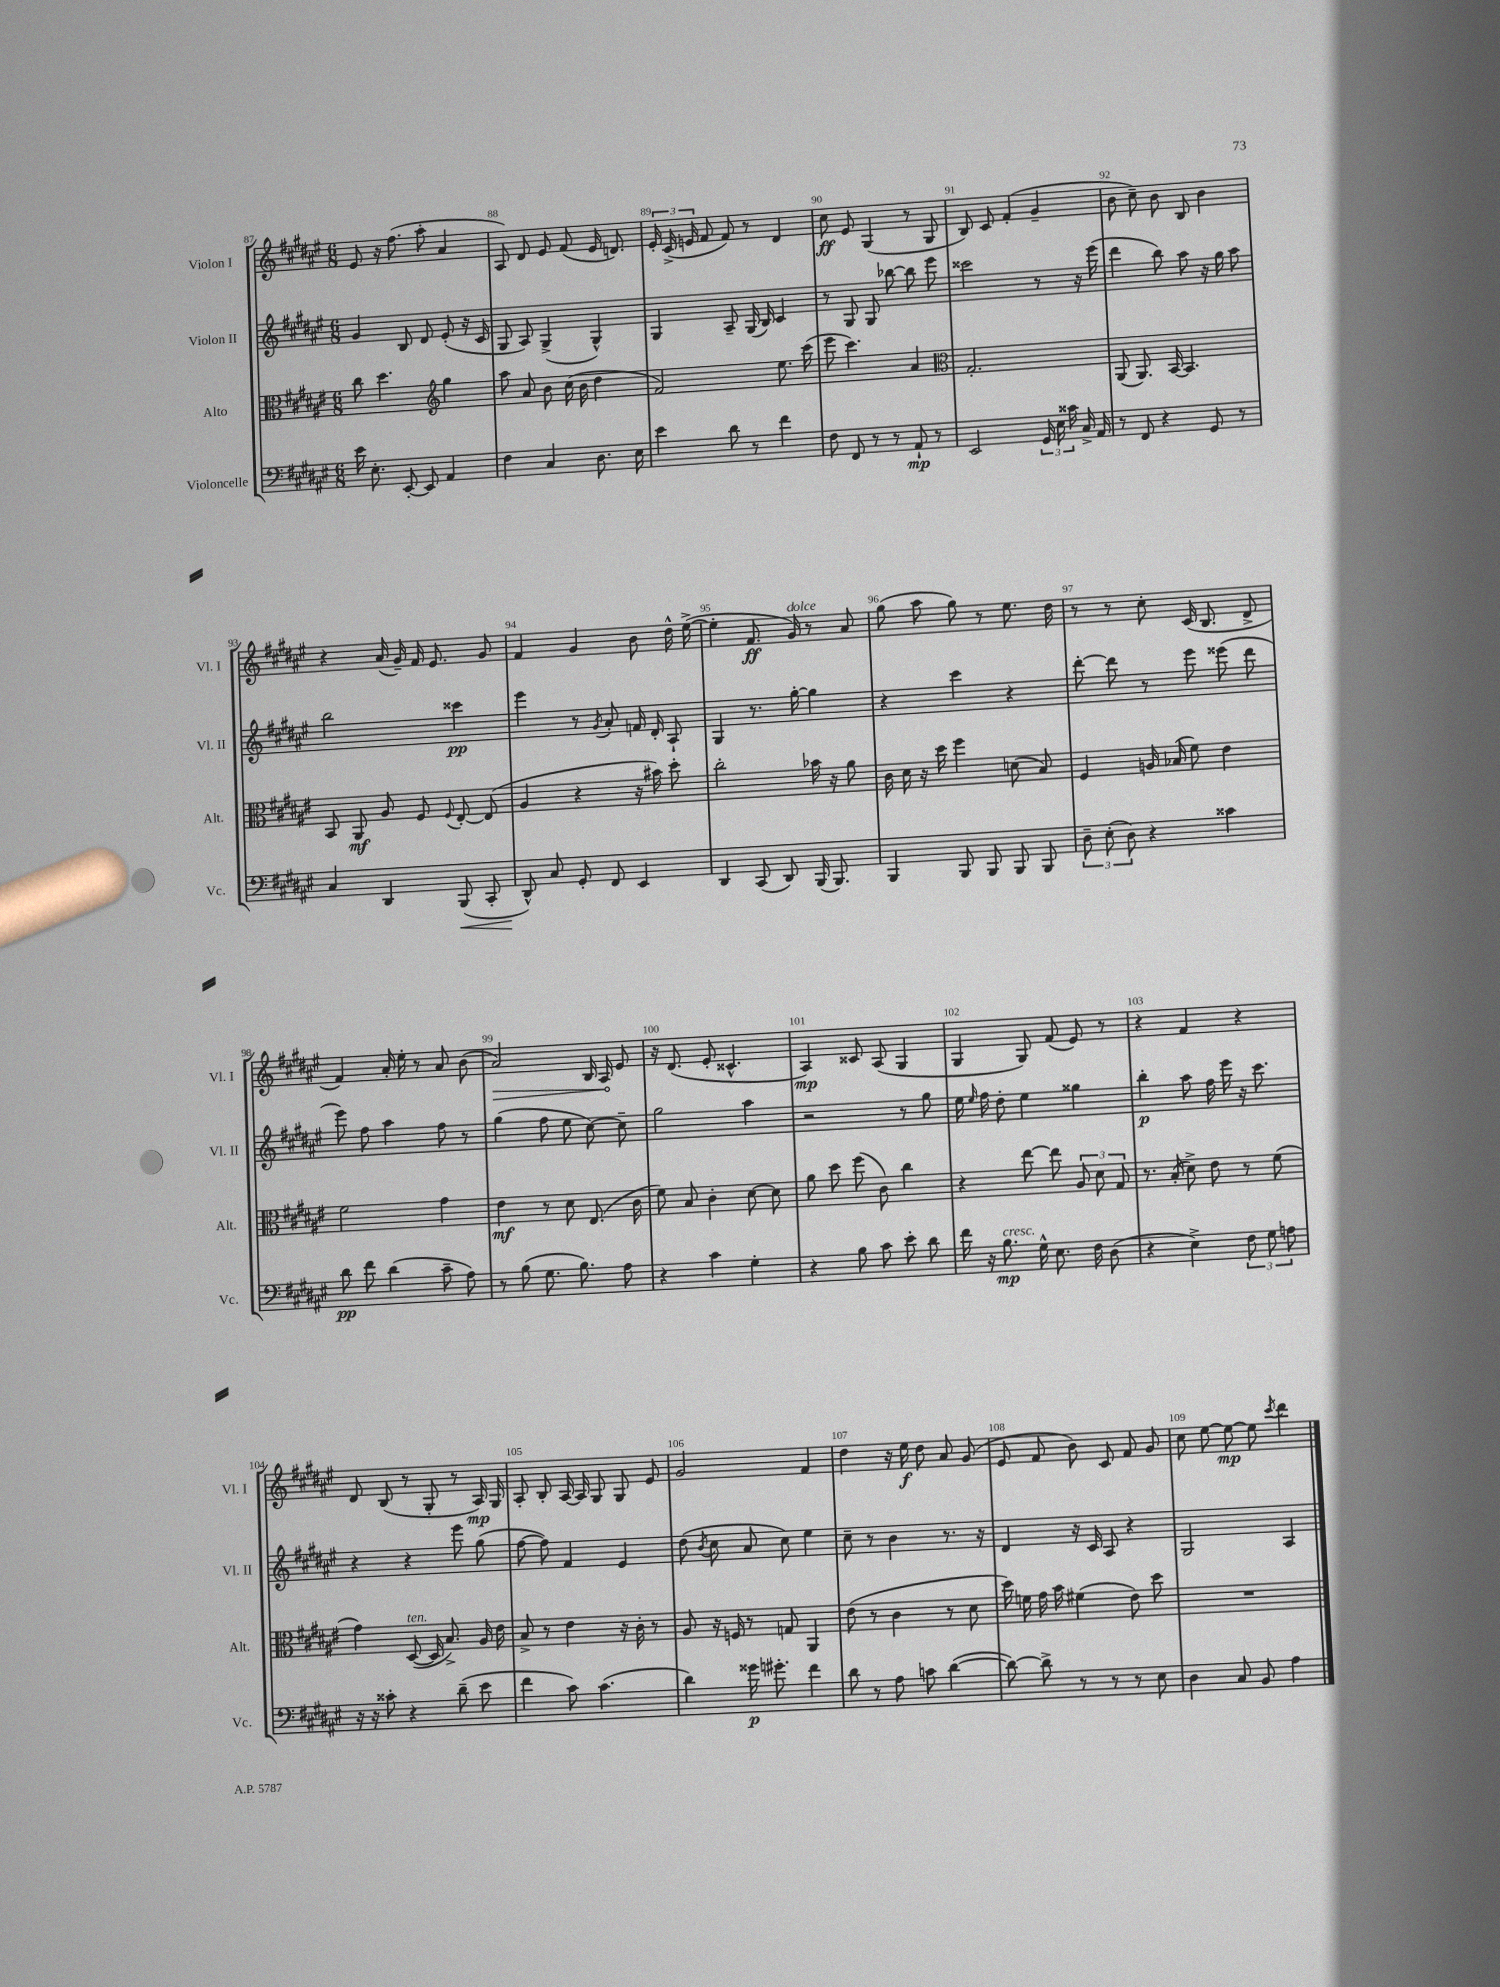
<<
\new StaffGroup <<
\new Staff = "s0" \with { instrumentName = "Violon I" shortInstrumentName = "Vl. I" } {
    \clef treble \key fis \major \numericTimeSignature \time 6/8
    \autoBeamOff eis'8 r16 fis''8.( ais''8-. ais'4 |
    ais8) dis'8 eis'8 fis'8( eis'16 d'8.) |
    \tuplet 3/2 { eis'16-. cis'16->( e'16 } fis'8 fis'8) r8 dis'4 |
    cis''8\ff eis'8 gis4( r8 gis8 |
    b8) cis'8 fis'4-.( gis'4-- |
    b'8 cis''8--) b'8 b8 b'4 |
    r4 ais'16( gis'16--) fis'16 eis'8. gis'8 |
    fis'4 gis'4 b'8 dis''16-^ eis''16~->( |
    eis''4-. fis'8.\ff gis'16^\markup { \italic "dolce" }) r8 ais'8 |
    gis''8( ais''8 gis''8) r8 eis''8. dis''16 |
    r8 r8 cis''8-. cis'16( b8. dis'8-> |
    fis'4) ais'16-. eis''16-. r8 ais'8 b'8( |
    \once \override Hairpin.circled-tip = ##t ais'2\>) b16 ais16\! eis'8 |
    r16 dis'8.( eis'8-. cisis'4.-^ |
    ais4\mp) cisis'8 ais8( gis4 |
    gis4 gis8) fis'8( eis'8) r8 |
    r4 fis'4 r4 |
    dis'8 b8( r8 gis8-. r8 ais16\mp) gis16 |
    ais8-. b8-. ais16~ ais16 gis8 gis8 eis'8 |
    gis'2 fis'4 |
    dis''4 r16 eis''16\f dis''8 ais'8 gis'8( |
    eis'8 fis'8 b'8) cis'8 fis'8 gis'8 |
    cis''8 eis''8~ eis''8~\mp eis''8 \acciaccatura { cis'''8 } dis'''4 \bar "|." |
}
\new Staff = "s1" \with { instrumentName = "Violon II" shortInstrumentName = "Vl. II" } {
    \clef treble \key fis \major \numericTimeSignature \time 6/8
    \autoBeamOff gis'4 b8 dis'8 eis'8-.( r16 cis'16 |
    gis8 ais8) gis4->( gis4-^) |
    gis4 ais8-- gis16( b16) cis'4 |
    r8 gis8 gis8 bes''8~ bes''8 eis'''8 |
    cisis'''2 r8 r16 eis'''16( |
    dis'''4 b''8) ais''8 r16 gis''16 ais''8 |
    b''2 cisis'''4\pp |
    eis'''4 r8 \acciaccatura { gis'8 } ais'8-. f'16 dis'16-. ais8-! |
    gis4 r8. gis''16~-. gis''4 |
    r4 cis'''4 r4 |
    dis'''8~-. dis'''8 r8 eis'''8 eisis'''8( dis'''8 |
    eis'''8) fis''8 ais''4 fis''8 r8 |
    gis''4( fis''8 eis''8 cis''8~) cis''8-- |
    gis''2 ais''4 |
    r2 r8 gis''8 |
    eis''16 \grace { eis''16 } fis''16 dis''8-. eis''4 gisis''4 |
    b''4-.\p ais''8 fis''16 eis'''16 r16 cis'''8. |
    r4 r4 eis'''8 gis''8( |
    fis''8~ fis''8) fis'4 eis'4 |
    dis''8( \acciaccatura { b'8 } cis''8 ais'8 cis''8) eis''4 |
    cis''8-- r8 b'4 r8. r16 |
    dis'4 r16 cis'16 ais8 r4 |
    gis2 ais4 \bar "|." |
}
\new Staff = "s2" \with { instrumentName = "Alto" shortInstrumentName = "Alt." } {
    \clef alto \key fis \major \numericTimeSignature \time 6/8
    \autoBeamOff cis''8 dis''4. \clef treble gis''4 |
    ais''8 ais'8 b'8 cis''16( b'16 dis''4 |
    fis'2) eis''8. cis'''16( |
    eis'''8 cis'''4.) ais'4 |
    \clef alto gis2.-. |
    ais,8( ais,8.) b,16~ b,4. |
    b,8 ais,8\mf ais8 fis8 \appoggiatura { fis8 } eis8~-. eis8( |
    ais4 r4 r16 bis'16) dis''8-. |
    cis''2-. bes'16 r16 ais'8 |
    cis'16 dis'16 r16 dis''16 fis''4 d'8( b8) |
    fis4 a16 bes16( fis'8) eis'4 |
    fis'2 gis'4 |
    eis'4\mf r8 dis'8 eis8.( cis'16 |
    fis'8) b8 cis'4-. dis'8~ dis'8 |
    ais'8 dis''8 fis''8( cis'8) cis''4 |
    r4 eis''8~ eis''8 \tuplet 3/2 { ais8 dis'8 gis8 } |
    r8. b16-.( dis'8->) eis'8 r8 fis'8( |
    gis'4) dis8~^\markup { \italic "ten." }( dis16 b8.->) ais16 eis'16 |
    b8-> r8 eis'4 r16 cis'16-. r8 |
    ais8 r16 f16 r8 g8 ais,4 |
    eis'8( r8 cis'4 r8 dis'8 |
    dis''16) f'16 gis'16 b'16 fis'4( eis'8) dis''8 |
    R2. \bar "|." |
}
\new Staff = "s3" \with { instrumentName = "Violoncelle" shortInstrumentName = "Vc." } {
    \clef bass \key fis \major \numericTimeSignature \time 6/8
    \autoBeamOff eis'16 eis8.-. eis,8~-. eis,8 ais,4 |
    fis4 cis4 dis8. eis16 |
    eis'4 dis'8 r8 fis'4 |
    fis8 fis,8 r8 r8 ais,8-!\mp r8 |
    eis,2 \tuplet 3/2 { gis,16 eis16 cisis'16 } cis16-> ais,16 |
    r8 fis,8 r4 gis,8 r8 |
    cis4 dis,4 b,,8\<( cis,8-. |
    dis,8-^\!) cis8 gis,8-. fis,8 eis,4 |
    dis,4 cis,8( dis,8) b,,16( b,,8.) |
    b,,4 b,,8 b,,8 b,,8 b,,8 |
    \tuplet 3/2 { dis8-- eis8-.( dis8) } r4 cisis'4 |
    dis'8\pp fis'8 dis'4( cis'8-- ais8) |
    r8 b8( gis8. b8.) ais8 |
    r4 cis'4 gis4-. |
    r4 b8 cis'8 eis'8-. dis'8 |
    fis'16 r16 b8.\mp^\markup { \italic "cresc." } gis16-^ eis8. fis16 dis8( |
    r4 eis4->) \tuplet 3/2 { fis8 gis8 a8 } |
    r16 r16 cisis'8-. r4 dis'8--( eis'8 |
    fis'4 cis'8) cis'4.( |
    dis'4) gisis'16\p gis'8.-. fis'4 |
    dis'8 r8 ais8 c'8 dis'4~( |
    dis'8~) dis'8-> r8 r8 r8 eis8 |
    dis4 cis8 b,8 ais4 \bar "|." |
}
>>
>>
\layout { \context { \Score currentBarNumber = #87 \override BarNumber.break-visibility = ##(#f #t #t) barNumberVisibility = #all-bar-numbers-visible } }
